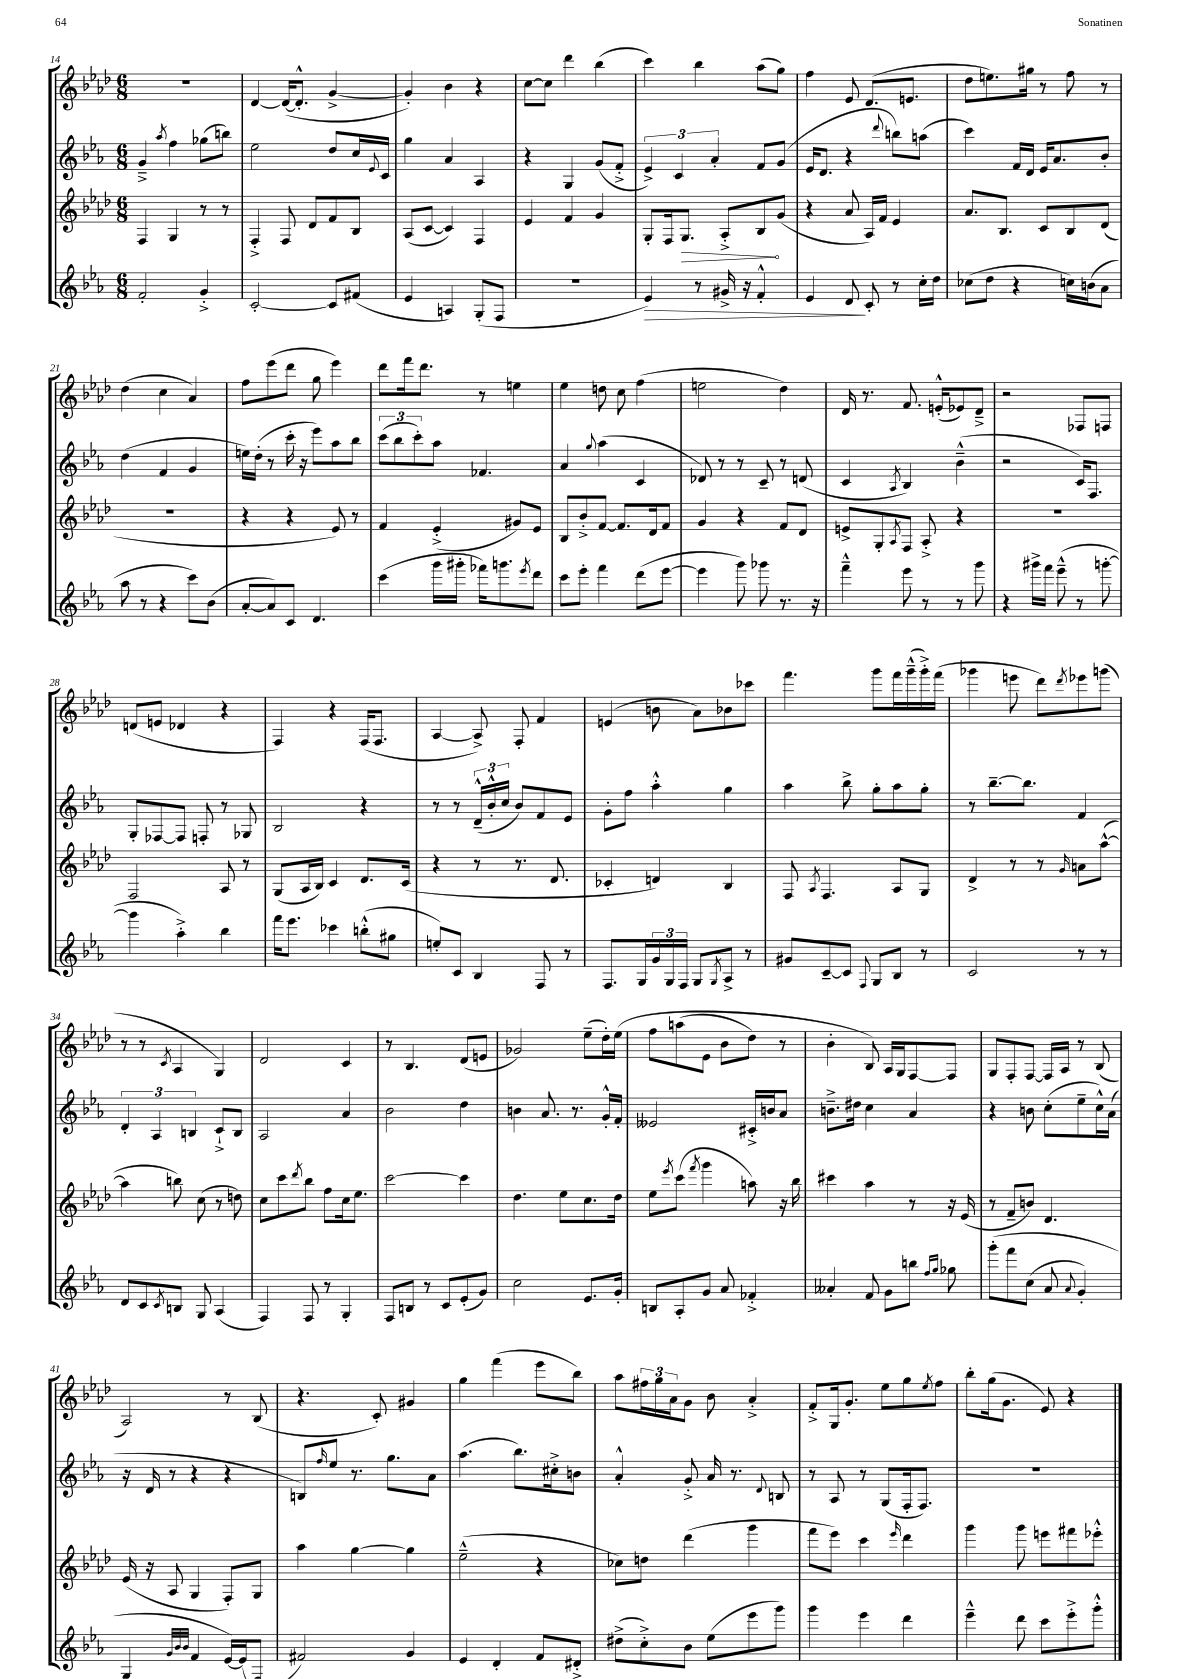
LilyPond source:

<<
\new StaffGroup <<
\new Staff = "s0" {
    \clef treble \key aes \major \numericTimeSignature \time 6/8
    R2. |
    des'4~ des'16~( des'8.-.-^ g'4~-> |
    g'4-.) bes'4 r4 |
    c''8~ c''8 des'''4 bes''4( |
    c'''4) bes''4 aes''8( g''8) |
    f''4 ees'8 des'8.( e'8. |
    des''8 e''8.) gis''16 r8 f''8 r8 |
    des''4( c''4 aes'4) |
    f''8 ees'''8( des'''8 g''8 ees'''4) |
    des'''8 f'''16 des'''8. r8 e''4 |
    ees''4 d''8 c''8 f''4( |
    e''2 des''4) |
    des'16 r8. f'8. e'16-.-^( ees'8) des'8---> |
    r2 fes8 f8 |
    d'8( e'8 des'4 r4 |
    f4) r4 f16( f8. |
    aes4~ aes8->) f8-. f'4 |
    e'4( b'8 aes'8) bes'8 ces'''8 |
    f'''4. g'''8 f'''16 g'''16---^( g'''16-.->) f'''16( |
    ges'''4 e'''8 des'''8) \acciaccatura { des'''8 } ees'''8 g'''8( |
    r8 r8 \acciaccatura { c'8 } aes4 g4) |
    des'2 c'4 |
    r8 bes4. des'8( e'8 |
    ges'2) ees''8--( des''16-.) ees''16\( |
    f''8 a''8( ees'8 bes'8 des''8) r8 |
    bes'4-. bes8\) aes16 g16 f8~ f8 |
    g8 f8-. f8~ f16 aes16 r8 bes8( |
    aes2) r8 bes8( |
    r4. c'8-.) gis'4 |
    g''4 f'''4( ees'''8 bes''8) |
    aes''8 \tuplet 3/2 { fis''16 g''16 aes'16 } g'8 bes'8 aes'4-.-> |
    f'8-.-> g16 g'8.-. ees''8 g''8 \acciaccatura { ees''8 } f''8 |
    bes''8-. g''16( g'8. ees'8) r4 \bar "|." |
}
\new Staff = "s1" {
    \clef treble \key ees \major \numericTimeSignature \time 6/8
    g'4---> \acciaccatura { aes''8 } f''4 ges''8( b''8) |
    ees''2 d''8 c''16 \appoggiatura { ees'8 } c'16 |
    g''4 aes'4 aes4 |
    r4 g4 g'8( f'8-.-> |
    \tuplet 3/2 { ees'4->) c'4 aes'4-. } f'8 g'8( |
    ees'16 d'8. r4 \appoggiatura { d'''8 } b''8) a''8( |
    c'''4) f'16 d'16 ees'16 aes'8. bes'8-. |
    d''4( f'4 g'4 |
    e''16) d''16-.( r8 c'''16-. r16 ees'''8) aes''8 bes''8 |
    \tuplet 3/2 { c'''8( bes''8 c'''8-.) } aes''8 fes'4. |
    aes'4 \appoggiatura { g''8 } aes''4( c'4 |
    des'8) r8 r8 c'8-- r8 d'8( |
    c'4 \acciaccatura { aes8 } bes4) bes'4---^( |
    r2 c'16) f8. |
    g8-. fes8~ fes8 f8-. r8 ges8 |
    bes2 r4 |
    r8 r8 \tuplet 3/2 { d'16---^( bes'16-.-^ c''16 } bes'8) f'8 ees'8 |
    g'8-. f''8 aes''4-.-^ g''4 |
    aes''4 bes''8-> g''8-. aes''8 g''8-. |
    r8 bes''8.~-- bes''8. f'4 |
    \tuplet 3/2 { d'4-. aes4 b4 } c'8-!-> b8 |
    aes2 aes'4 |
    bes'2 d''4 |
    b'4 aes'8. r8. g'16-.-^ f'16-. |
    eeses'2 cis'16-.-> b'16 aes'8 |
    b'8.---> dis''16 c''4 aes'4 |
    r4 b'8 c''8-.( ees''8-- c''16-^) aes'16( |
    r16 d'16 r8 r4 r4 |
    b8) \grace { f''16 } ees''8 r8. g''8. aes'8 |
    aes''4.( bes''8.) cis''16-.-> b'8 |
    aes'4-.-^ g'8-.-> aes'16 r8. \appoggiatura { d'8 } b8 |
    r8 aes8 r8 g8( f16-. f8.) |
    R2. \bar "|." |
}
\new Staff = "s2" {
    \clef treble \key aes \major \numericTimeSignature \time 6/8
    f4 g4 r8 r8 |
    f4-.-> f8 des'8 f'8 bes8 |
    aes8( c'8~ c'4) f4 |
    ees'4 f'4 g'4 |
    g8-. f16 \once \override Hairpin.circled-tip = ##t g8.\> aes8-.-> bes8\! g'8( |
    r4 aes'8 aes16) f'16 ees'4 |
    aes'8. bes8. c'8 bes8 des'8( |
    R2. |
    r4 r4 ees'8) r8 |
    f'4 ees'4-.->( gis'8) ees'8 |
    bes8 bes'8-.-> f'8~ f'8. des'16 f'8 |
    g'4 r4 f'8 des'8 |
    e'8-> g8-. \acciaccatura { aes8 } f8 aes8-.-> r4 |
    R2. |
    f2 aes8 r8 |
    g8( aes16 bes16) c'4 des'8. c'16( |
    r4 r8 r8. des'8. |
    ces'4-. d'4) bes4 |
    f8 \acciaccatura { aes8 } f4. aes8 g8 |
    des'4-> r8 r8 \grace { g'16 } a'8 aes''8~-^( |
    aes''4 b''8) c''8( r8 d''8) |
    c''8 c'''8 \acciaccatura { des'''8 } bes''8 f''8 c''16 ees''8. |
    c'''2~ c'''4 |
    des''4. ees''8 c''8. des''16 |
    ees''8 \acciaccatura { ees'''8 } c'''8( \acciaccatura { f'''8 } g'''4 a''8) r16 bes''16 |
    cis'''4 aes''4 r8 r16 ees'16( |
    r8 f'8-- b'8) des'4. |
    ees'16( r16 aes8 g4 f8-.) g8 |
    aes''4 g''4~ g''4 |
    ees''2---^( r4 |
    ces''8) d''8 des'''4( g'''4 |
    f'''8 ees'''8) c'''4 \grace { ees'''16 } des'''4 |
    g'''4 g'''8 e'''8 fis'''8 ees'''8-.-^ \bar "|." |
}
\new Staff = "s3" {
    \clef treble \key ees \major \numericTimeSignature \time 6/8
    f'2-. g'4-.-> |
    c'2~-. c'8 fis'8( |
    ees'4 a4) g8-.( f8 |
    R2. |
    ees'4\>) r8 gis'16-> r16 f'4-.-^ |
    ees'4 d'8\! c'8-. r8 c''16-. d''16 |
    ces''8( d''8 r4 c''16) b'16( aes'8 |
    aes''8 r8 r4 c'''8) bes'8( |
    aes'8~-. aes'8) c'8 d'4. |
    c'''4( g'''16 gis'''16-. fes'''16) g'''8. \acciaccatura { ees'''8 } d'''8 |
    c'''8 ees'''8-. f'''4 d'''8( ees'''8~ |
    ees'''4 g'''8) ges'''8 r8. r16 |
    f'''4---^ ees'''8 r8 r8 g'''8 |
    r4 gis'''16-> f'''16 ees'''8---^( r8 g'''8~-. |
    g'''4 aes''4-.->) bes''4 |
    f'''16 ees'''8. ces'''4 b''8-.-^( gis''8 |
    e''8-.) c'8 bes4 f8 r8 |
    f8. g16 \tuplet 3/2 { g'16 g16 f16 } g8 \acciaccatura { g8 } aes8-> r8 |
    gis'8 c'8~-- c'8 \appoggiatura { f8 } g8 bes8 r8 |
    c'2 r8 r8 |
    d'8 c'8 \acciaccatura { c'8 } b8 g8 aes4( |
    f4) f8 r8 g4-. |
    f8 b8 r8 c'8 ees'8-.( g'8) |
    c''2 ees'8. g'16-. |
    b8 aes8-. g'8 aes'8 fes'4-.-> |
    aeses'4-. f'8 g'8 b''8 \grace { f''16 g''16 } ges''8 |
    g'''8-.\( f'''8 c''8( aes'8 \appoggiatura { aes'8 } g'4-.) |
    g4 \grace { g'32 bes'32 bes'32 } f'4 ees'16~\) ees'16( f8 |
    fis'2) g'4 |
    ees'4 d'4-. f'8 dis'8-.-> |
    dis''8->( c''8-.->) bes'8 ees''8( ees'''8 g'''8) |
    g'''4 ees'''4 d'''4 |
    ees'''4---^ d'''8 c'''8 ees'''8-.-> g'''8-.-^ \bar "|." |
}
>>
>>
\layout { \context { \Score currentBarNumber = #14 } }
